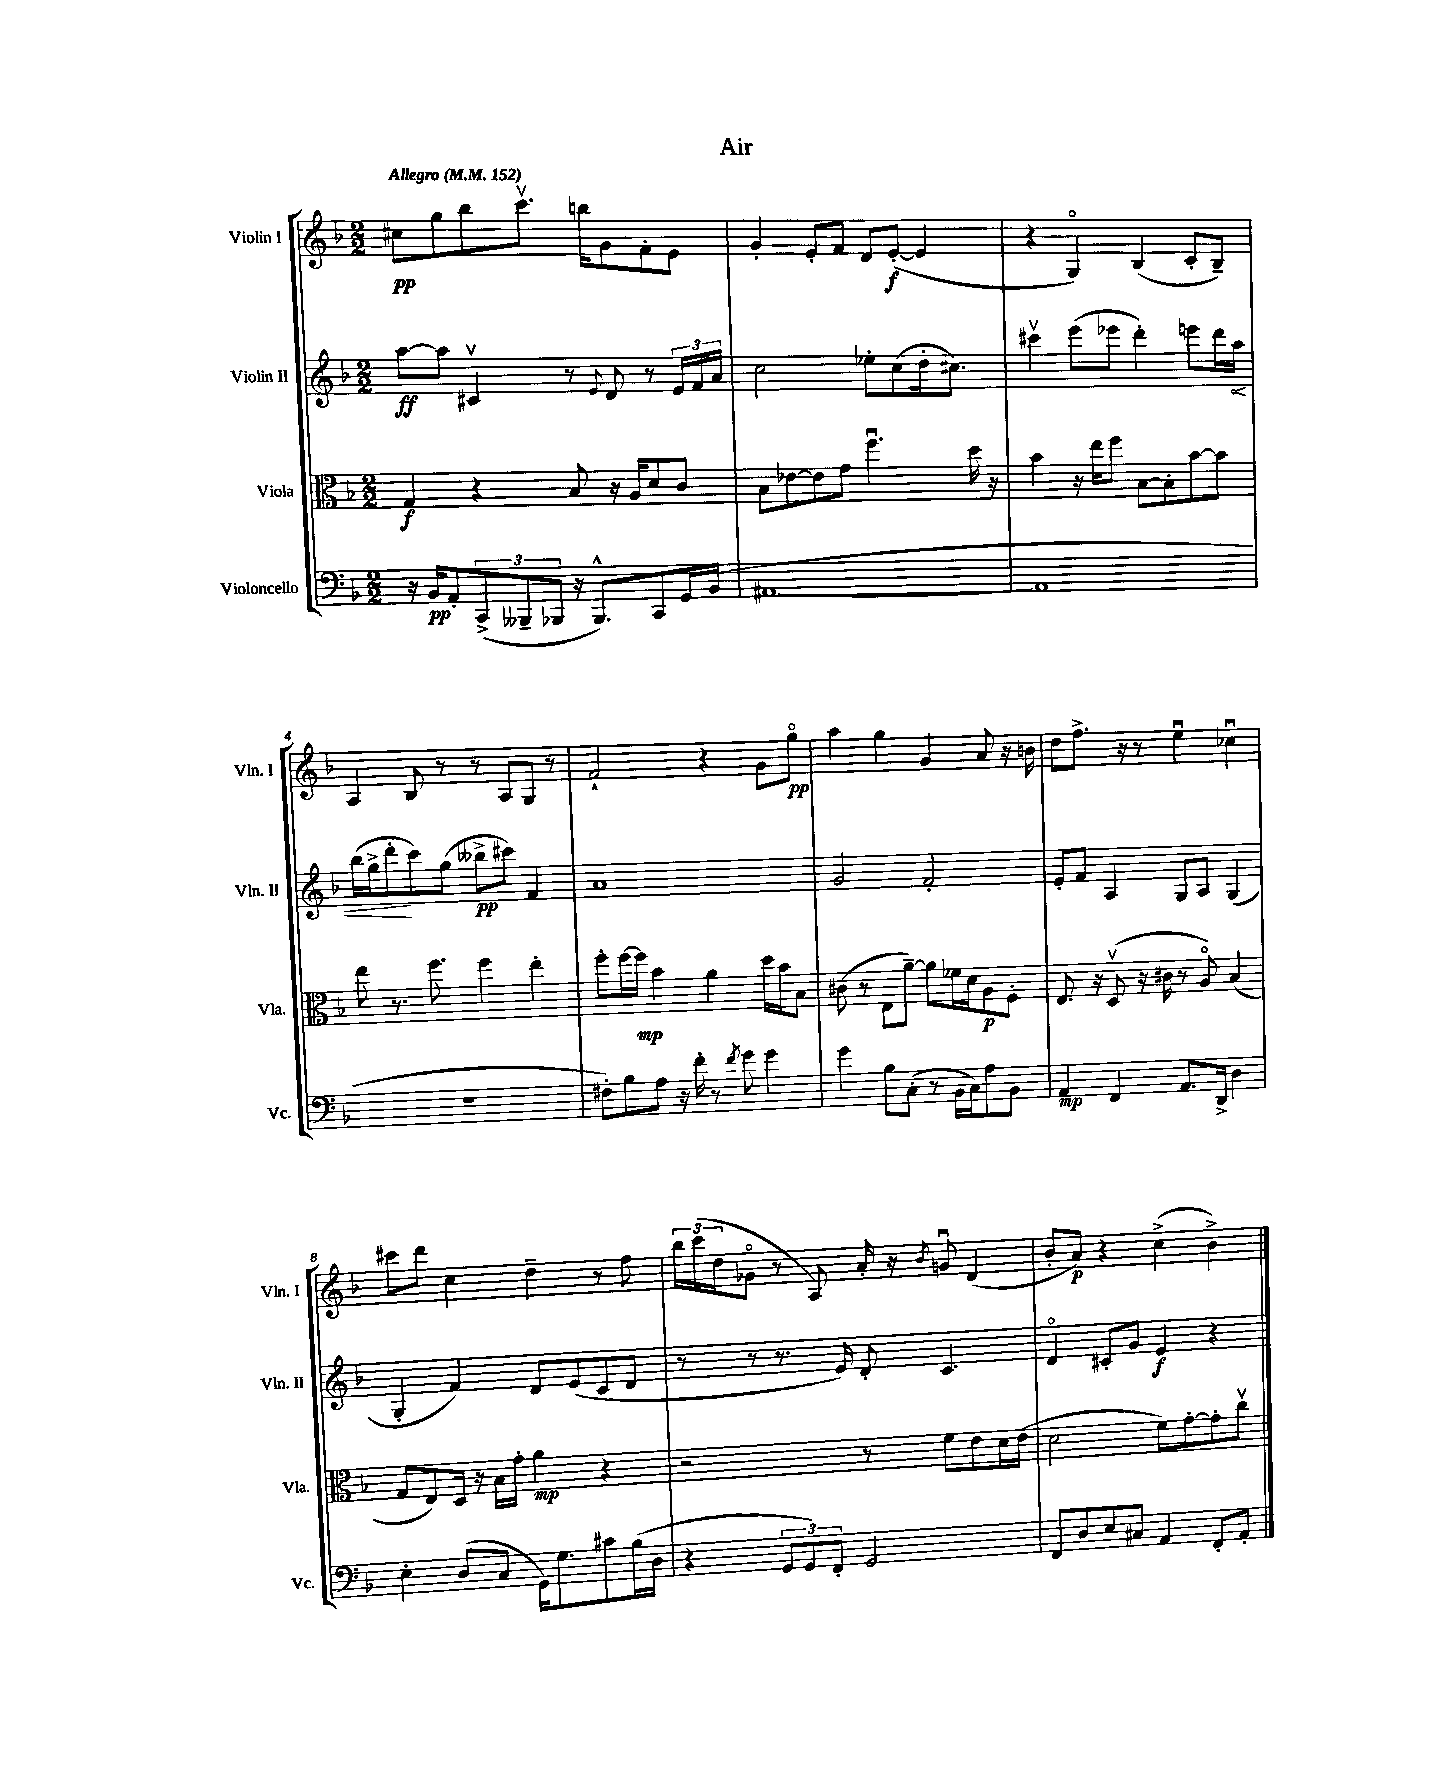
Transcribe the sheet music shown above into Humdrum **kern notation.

**kern	**dynam	**kern	**dynam	**kern	**dynam	**kern	**dynam
*part4	*part4	*part3	*part3	*part2	*part2	*part1	*part1
*staff4	*staff4	*staff3	*staff3	*staff2	*staff2	*staff1	*staff1
*I"Violoncello	*	*I"Viola	*	*I"Violin II	*	*I"Violin I	*
*I'Vc.	*	*I'Vla.	*	*I'Vln. II	*	*I'Vln. I	*
*clefF4	*	*clefC3	*	*clefG2	*	*clefG2	*
*k[b-]	*	*k[b-]	*	*k[b-]	*	*k[b-]	*
*M2/2	*	*M2/2	*	*M2/2	*	*M2/2	*
*MM152	*	*MM152	*	*MM152	*	*MM152	*
=1	=1	=1	=1	=1	=1	=1	=1
!	!	!	!	!	!	!LO:TX:a:B:t=Allegro	!
16r	.	4G/	f	[8aa\L	ff	8cc#X\L	pp
16BB-/KL	pp	.	.	.	.	.	.
8AA'/	.	.	.	8aa\J]	.	8gg\	.
(12CC^/	.	4r	.	4c#Xv/	.	8bb-\	.
12BBB--X~/	.	.	.	.	.	.	.
.	.	.	.	.	.	8.cccv\J	.
12BBB-X/J	.	.	.	.	.	.	.
16r	.	8B-/	.	8r	.	.	.
8.BBB-^^/L)	.	.	.	.	.	16bbn\KL	.
.	.	.	.	8qqe/	.	.	.
.	.	16r	.	8d/	.	8g\	.
.	.	16A/KL	.	.	.	.	.
8CC/	.	8d/	.	8r	.	8f'\	.
16GG/L	.	8c/J	.	24e/LL	.	8e\J	.
.	.	.	.	24f/	.	.	.
(16BB-/JJ	.	.	.	.	.	.	.
.	.	.	.	24a/JJ	.	.	.
=2	=2	=2	=2	=2	=2	=2	=2
[1AA#X	.	8B-\L	.	2cc\	.	4g'/	.
.	.	[8e-X\	.	.	.	.	.
.	.	8e-\]	.	.	.	8e'/L	.
.	.	8g\J	.	.	.	8f/J	.
.	.	4.ffu\	.	8ee-X'\L	.	8d/L	.
.	.	.	.	(8cc\	.	([8e'/J	f
.	.	.	.	16dd'\k	.	4e/]	.
.	.	.	.	8.cc#X\J)	.	.	.
.	.	16dd\	.	.	.	.	.
.	.	16r	.	.	.	.	.
=3	=3	=3	=3	=3	=3	=3	=3
1AA#]	.	4b-\	.	4ccc#Xv\	.	4r	.
.	.	16r	.	(8eee\L	.	4G/)	.
.	.	16ee\KL	.	.	.	.	.
.	.	8ff\J	.	8eee-X\J	.	.	.
.	.	[8B-\L	.	4ddd'\)	.	(4B-/	.
.	.	8B-'\]	.	.	.	.	.
.	.	[8b-\	.	8eeen\L	.	8c'/L	.
.	.	8b-\J]	.	16ddd\L	.	8B-~/J)	.
!	!	!	!	!	!LO:HP:b	!	!
.	.	.	.	16aa\JJ	<	.	.
!!LO:LB:g=z
=4	=4	=4	=4	=4	=4	=4	=4
1r	.	8ee\	.	(16bb-\LL	.	4A/	.
.	.	.	.	16gg^\J	.	.	.
.	.	8.r	.	8ddd'\	.	.	.
.	.	.	.	8ccc\)	[	8B-/	.
.	.	8.ff\	.	.	.	.	.
.	.	.	.	(8gg\J	.	8r	.
.	.	4ff\	.	8bb--X^\L	pp	8r	.
.	.	.	.	8ccc#X\J)	.	8A/L	.
.	.	4ee'\	.	4f/	.	8G/J	.
.	.	.	.	.	.	8r	.
=5	=5	=5	=5	=5	=5	=5	=5
8F#X'\L)	.	8ff'\L	.	1a	.	2f`/	.
8B-\	.	[16ff\L	.	.	.	.	.
.	.	16ff\JJ]	mp	.	.	.	.
8A\J	.	4b-\	.	.	.	.	.
16r	.	.	.	.	.	.	.
16f'\	.	.	.	.	.	.	.
8r	.	4a\	.	.	.	4r	.
8qf/	.	.	.	.	.	.	.
8g\	.	.	.	.	.	.	.
4g\	.	16dd\LL	.	.	.	8g\L	.
.	.	16b-\J	.	.	.	.	.
.	.	8B-\J	.	.	.	8gg\J	pp
=6	=6	=6	=6	=6	=6	=6	=6
4g\	.	(8c#X\	.	2g/	.	4aa\	.
.	.	8r	.	.	.	.	.
8B-\L	.	8E\L	.	.	.	4gg\	.
(8C'\J	.	[8a~\J)	.	.	.	.	.
8r	.	8a\L]	.	2f'/	.	4g/	.
16BB-\LL	.	16f-X\L	.	.	.	.	.
16C\J)	.	16d\J	.	.	.	.	.
8A\	.	8A\	p	.	.	8a/	.
8BB-\J	.	8F'\J	.	.	.	16r	.
.	.	.	.	.	.	16bn\	.
=7	=7	=7	=7	=7	=7	=7	=7
4AA/	mp	8.E/	.	8e'/L	.	8dd\L	.
.	.	.	.	8f/J	.	8.ff^\J	.
.	.	16r	.	.	.	.	.
4FF/	.	(8Dv/	.	4A/	.	.	.
.	.	.	.	.	.	16r	.
.	.	16r	.	.	.	8r	.
.	.	16c#X\	.	.	.	.	.
8.AA/L	.	8r	.	8G/L	.	4eeu\	.
.	.	8A/)	.	8A/J	.	.	.
16DD^/Jk	.	.	.	.	.	.	.
4D\	.	(4B-/	.	(4G/	.	4cc-Xu\	.
!!LO:LB:g=z
=8	=8	=8	=8	=8	=8	=8	=8
4E'\	.	8G/L	.	4G'/	.	8ccc#X\L	.
.	.	8E/)	.	.	.	8ddd\J	.
(8D/L	.	16D/Jk	.	4f/)	.	4cc\	.
.	.	16r	.	.	.	.	.
8C/J	.	16B-\LL	.	.	.	.	.
.	.	16g'\JJ	.	.	.	.	.
16GG\KL)	.	4a\	mp	8d/L	.	4dd~\	.
8.G\	.	.	.	.	.	.	.
.	.	.	.	(8e/	.	.	.
8c#X\	.	4r	.	8c/	.	8r	.
(16B-\L	.	.	.	8d/J	.	8ff\	.
16D\JJ	.	.	.	.	.	.	.
=9	=9	=9	=9	=9	=9	=9	=9
4r	.	2r	.	8r	.	24bb-\LL	.
.	.	.	.	.	.	(24ccc\	.
.	.	.	.	.	.	24dd\J	.
.	.	.	.	8r	.	8g-X\J	.
12GG/L	.	.	.	8.r	.	8r	.
12GG/)	.	.	.	.	.	.	.
.	.	.	.	.	.	8A/)	.
12FF'/J	.	.	.	.	.	.	.
.	.	.	.	16e/)	.	.	.
2GG/	.	8r	.	8d'/	.	16a'/	.
.	.	.	.	.	.	16r	.
.	.	.	.	.	.	8qb-/	.
.	.	8f\L	.	4.c/	.	8gnu/	.
.	.	8e\	.	.	.	(4d/	.
.	.	16d\L	.	.	.	.	.
.	.	(16e\JJ	.	.	.	.	.
=10	=10	=10	=10	=10	=10	=10	=10
8FF/L	.	2d\	.	4d/	.	8b-'/L	.
8D/	.	.	.	.	.	8a/J)	p
8E/	.	.	.	8c#X'/L	.	4r	.
8C#X/J	.	.	.	8g/J	.	.	.
4AA/	.	8f\L)	.	4e/	f	(4cc^\	.
.	.	[8g'\	.	.	.	.	.
8FF'/L	.	8g'\]	.	4r	.	4b-^\)	.
8AA'/J	.	8ccv\J	.	.	.	.	.
==	==	==	==	==	==	==	==
*-	*-	*-	*-	*-	*-	*-	*-
